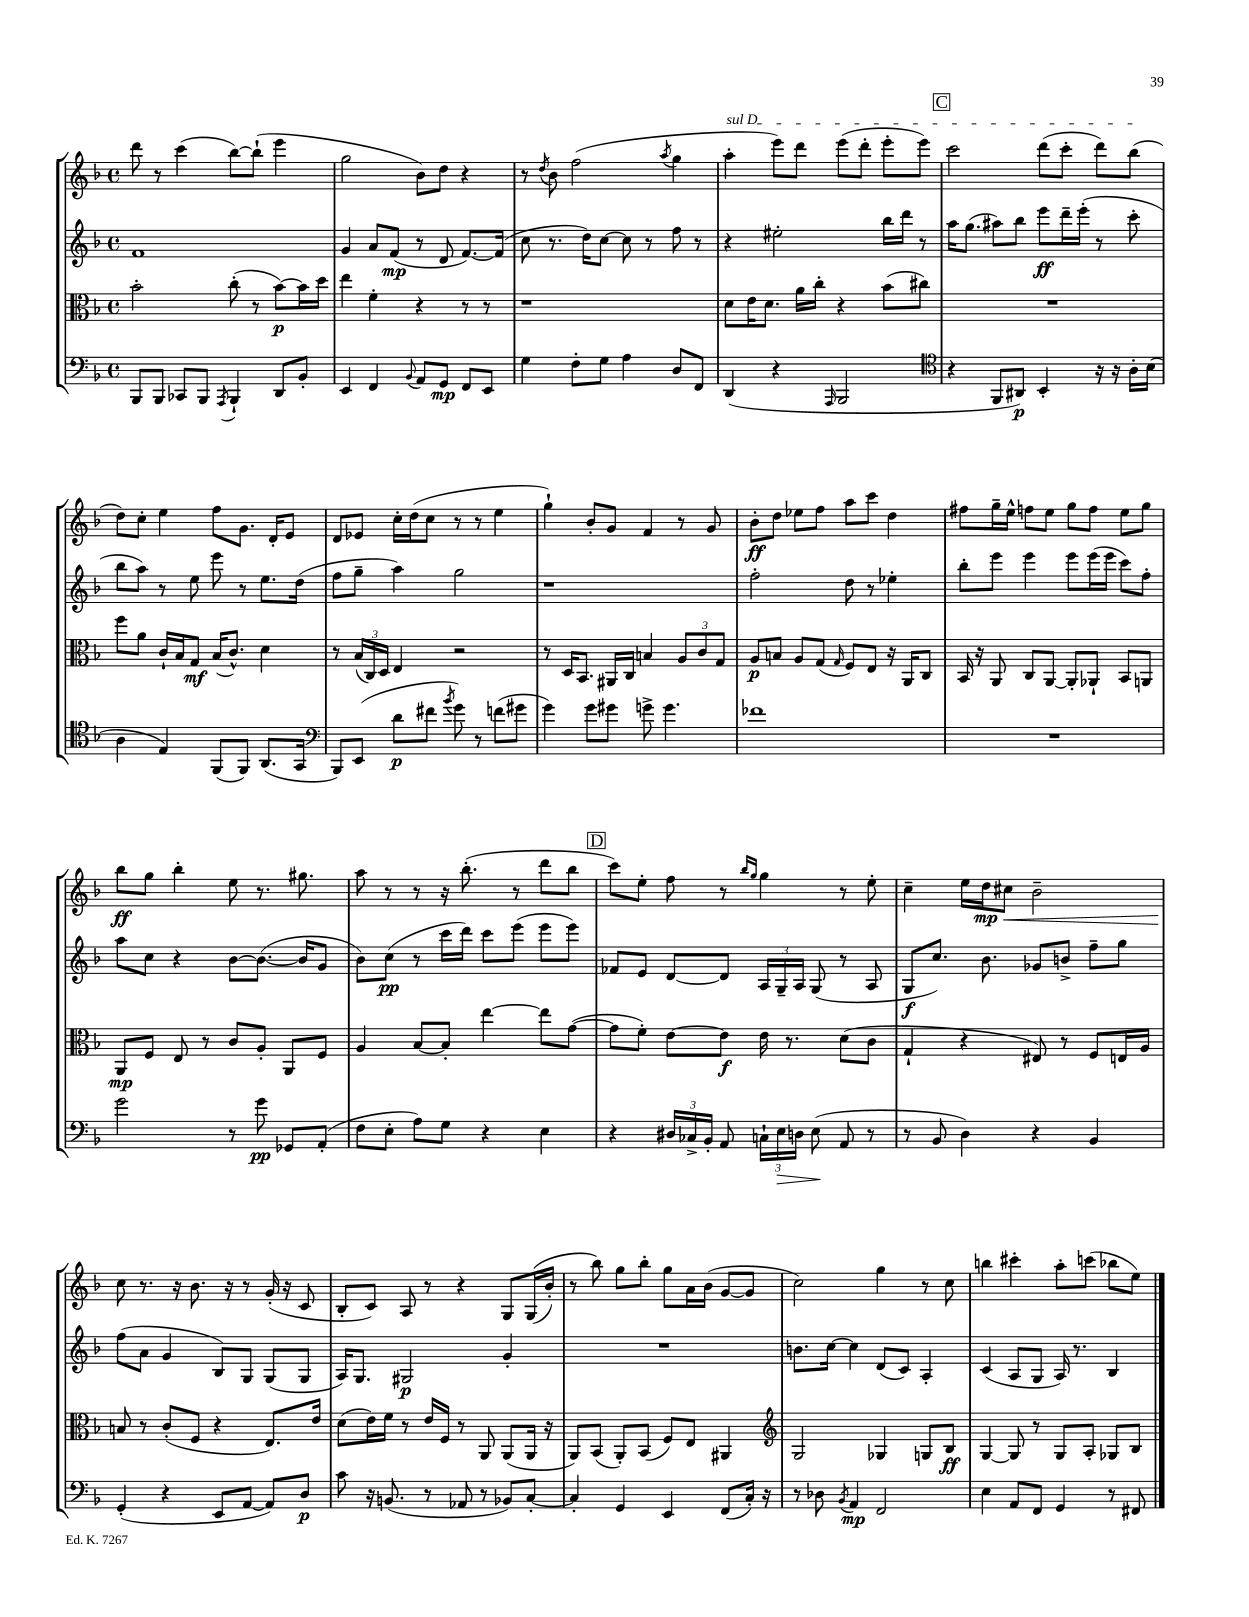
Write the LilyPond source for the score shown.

<<
\new StaffGroup <<
\new Staff = "s0" {
    \clef treble \key f \major \defaultTimeSignature \time 4/4
    \autoBeamOff d'''8 r8 c'''4( bes''8[~) bes''8]-!( e'''4 |
    g''2 bes'8[) d''8] r4 |
    r8 \acciaccatura { d''8 } bes'8 f''2( \acciaccatura { a''8 } g''4 |
    \once \override TextSpanner.bound-details.left.text = \markup { \italic "sul D" } a''4-.\startTextSpan e'''8[) d'''8] e'''8[( d'''8]-. e'''8[-. e'''8]) |
    \mark \markup { \box "C" } c'''2 d'''8[( c'''8]-. d'''8[) bes''8]\stopTextSpan( |
    d''8[) c''8]-. e''4 f''8[ g'8.] d'16[-. e'8] |
    d'8[ ees'8] c''16[-. d''16( c''8] r8 r8 e''4 |
    g''4-!) bes'8[-. g'8] f'4 r8 g'8 |
    bes'8[-.\ff d''8] ees''8[ f''8] a''8[ c'''8] d''4 |
    fis''8[ g''16-- e''16]-^ f''8[ e''8] g''8[ f''8] e''8[ g''8] |
    bes''8[\ff g''8] bes''4-. e''8 r8. gis''8. |
    a''8 r8 r8 r16 bes''8.-.( r8 d'''8[ bes''8] |
    \mark \markup { \box "D" } c'''8[) e''8]-. f''8 r8 \grace { bes''16[ g''16] } g''4 r8 e''8-. |
    c''4-- e''16[ d''16\mp cis''8]\< bes'2-- |
    c''8\! r8. r16 bes'8. r16 r8 g'16-.( r16 c'8 |
    bes8[-. c'8]) a8 r8 r4 g8[ g16(\( bes'16]-.) |
    r8 bes''8\) g''8[ bes''8]-. g''8[ a'16 bes'16]( g'8[~ g'8] |
    c''2) g''4 r8 c''8 |
    b''4 cis'''4-. a''8[-. c'''8]( bes''8[ e''8]) \bar "|." |
}
\new Staff = "s1" {
    \clef treble \key f \major \defaultTimeSignature \time 4/4
    \autoBeamOff f'1 |
    g'4 a'8[ f'8]\mp( r8 d'8 f'8.[~) f'16]( |
    c''8 r8. d''16[) c''8]~ c''8 r8 f''8 r8 |
    r4 eis''2-. bes''16[ d'''16] r8 |
    \mark \markup { \box "C" } a''16[ g''8.]( ais''8[) bes''8] e'''8[\ff d'''16-- e'''16]-.( r8 c'''8-. |
    bes''8[ a''8]) r8 e''8 e'''8 r8 e''8.[ d''16]( |
    f''8[ g''8]-- a''4) g''2 |
    r1 |
    f''2-. d''8 r8 ees''4-. |
    bes''8[-. e'''8] e'''4 e'''8[ e'''16( e'''16] c'''8[) f''8]-. |
    a''8[ c''8] r4 bes'8[~ bes'8.]~( bes'16[ g'8] |
    bes'8[) c''8]\pp( r8 c'''16[ d'''16]) c'''8[ e'''8]( e'''8[ e'''8]) |
    \mark \markup { \box "D" } fes'8[ e'8] d'8[~ d'8] \tuplet 3/2 { a16[ g16-- a16] } g8( r8 a8 |
    g8[\f c''8.]) bes'8. ges'8[ b'8]-> f''8[-- g''8] |
    f''8[( a'8] g'4 bes8[) g8] g8[( g8] |
    a16[) g8.] gis2\p g'4-. |
    R1 |
    b'8.[ c''16]~ c''4 d'8[( c'8]) a4-. |
    c'4( a8[ g8] a16) r8. bes4 \bar "|." |
}
\new Staff = "s2" {
    \clef alto \key f \major \defaultTimeSignature \time 4/4
    \autoBeamOff bes'2-. c''8-.( r8 bes'8[~\p) bes'16 d''16] |
    e''4 f'4-. r4 r8 r8 |
    r1 |
    d'8[ e'16 d'8.] a'16[ c''16]-. r4 bes'8[( cis''8]) |
    \mark \markup { \box "C" } R1 |
    f''8[ a'8] c'16[-! bes16 g8]\mf bes16[( c'8.]-^) d'4 |
    r8 \tuplet 3/2 { bes16[( c16) d16] } e4 r2 |
    r8 d16[ bes,8.] ais,16[ c16] b4 \tuplet 3/2 { a8[ c'8 g8] } |
    a8[\p b8] a8[ g8]( \grace { g16 } f8[) e8] r16 a,16[ c8] |
    bes,16 r16 a,8 c8[ a,8]~ a,8[-. aes,8]-! bes,8[ a,8] |
    a,8[\mp f8] e8 r8 c'8[ a8]-. a,8[ f8] |
    a4 bes8[~ bes8]-. e''4~ e''8[ g'8]~( |
    \mark \markup { \box "D" } g'8[ f'8]-.) e'8[~ e'8]\f e'16 r8. d'8[( c'8] |
    g4-! r4 eis8) r8 f8[ e16 a16] |
    b8 r8 c'8[-.( f8] r4 e8.[) e'16] |
    d'8[( e'16) f'16] r8 e'16[ f16] r8 a,8 a,8[( a,16] r16 |
    a,8[) bes,8]( a,8[-.) bes,8]( f8[) e8] ais,4 |
    \clef treble g2 ges4 g8[ bes8]\ff |
    g4~ g8 r8 g8[ a8]-. ges8[ bes8] \bar "|." |
}
\new Staff = "s3" {
    \clef bass \key f \major \defaultTimeSignature \time 4/4
    \autoBeamOff bes,,8[ bes,,8] ces,8[ bes,,8] \acciaccatura { a,,8 } bes,,4-! d,8[ bes,8]-. |
    e,4 f,4 \appoggiatura { bes,8 } a,8[ g,8]\mp f,8[ e,8] |
    g4 f8[-. g8] a4 d8[ f,8] |
    d,4( r4 \grace { a,,16 } bes,,2 |
    \mark \markup { \box "C" } \clef tenor r4 f,8[ ais,8]\p) bes,4-. r16 r16 a16[-. bes16]( |
    a4 e4) f,8[( f,8]) a,8.[( g,16] |
    \clef bass bes,,8[) e,8]( d'8[\p fis'8] \acciaccatura { bes'8 } g'8) r8 f'8[( gis'8] |
    g'4) g'8[ gis'8] g'8-> g'4. |
    fes'1 |
    R1 |
    g'2 r8 g'8\pp ges,8[ a,8]-.( |
    f8[ e8]-. a8[) g8] r4 e4 |
    \mark \markup { \box "D" } r4 \tuplet 3/2 { dis16[ ces16-> bes,16]-. } a,8 \tuplet 3/2 { c16[-! e16\> d16] } e8\!( a,8 r8 |
    r8 bes,8 d4) r4 bes,4 |
    g,4-.( r4 e,8[ a,8]~ a,8[) d8]\p |
    c'8 r16 b,8.( r8 aes,8 r8 bes,8[) c8]~-. |
    c4-. g,4 e,4 f,8[( c16]-.) r16 |
    r8 des8 \acciaccatura { bes,8 } a,4\mp f,2 |
    e4 a,8[ f,8] g,4 r8 fis,8 \bar "|." |
}
>>
>>
\layout { \context { \Score \remove "Bar_number_engraver" } }
